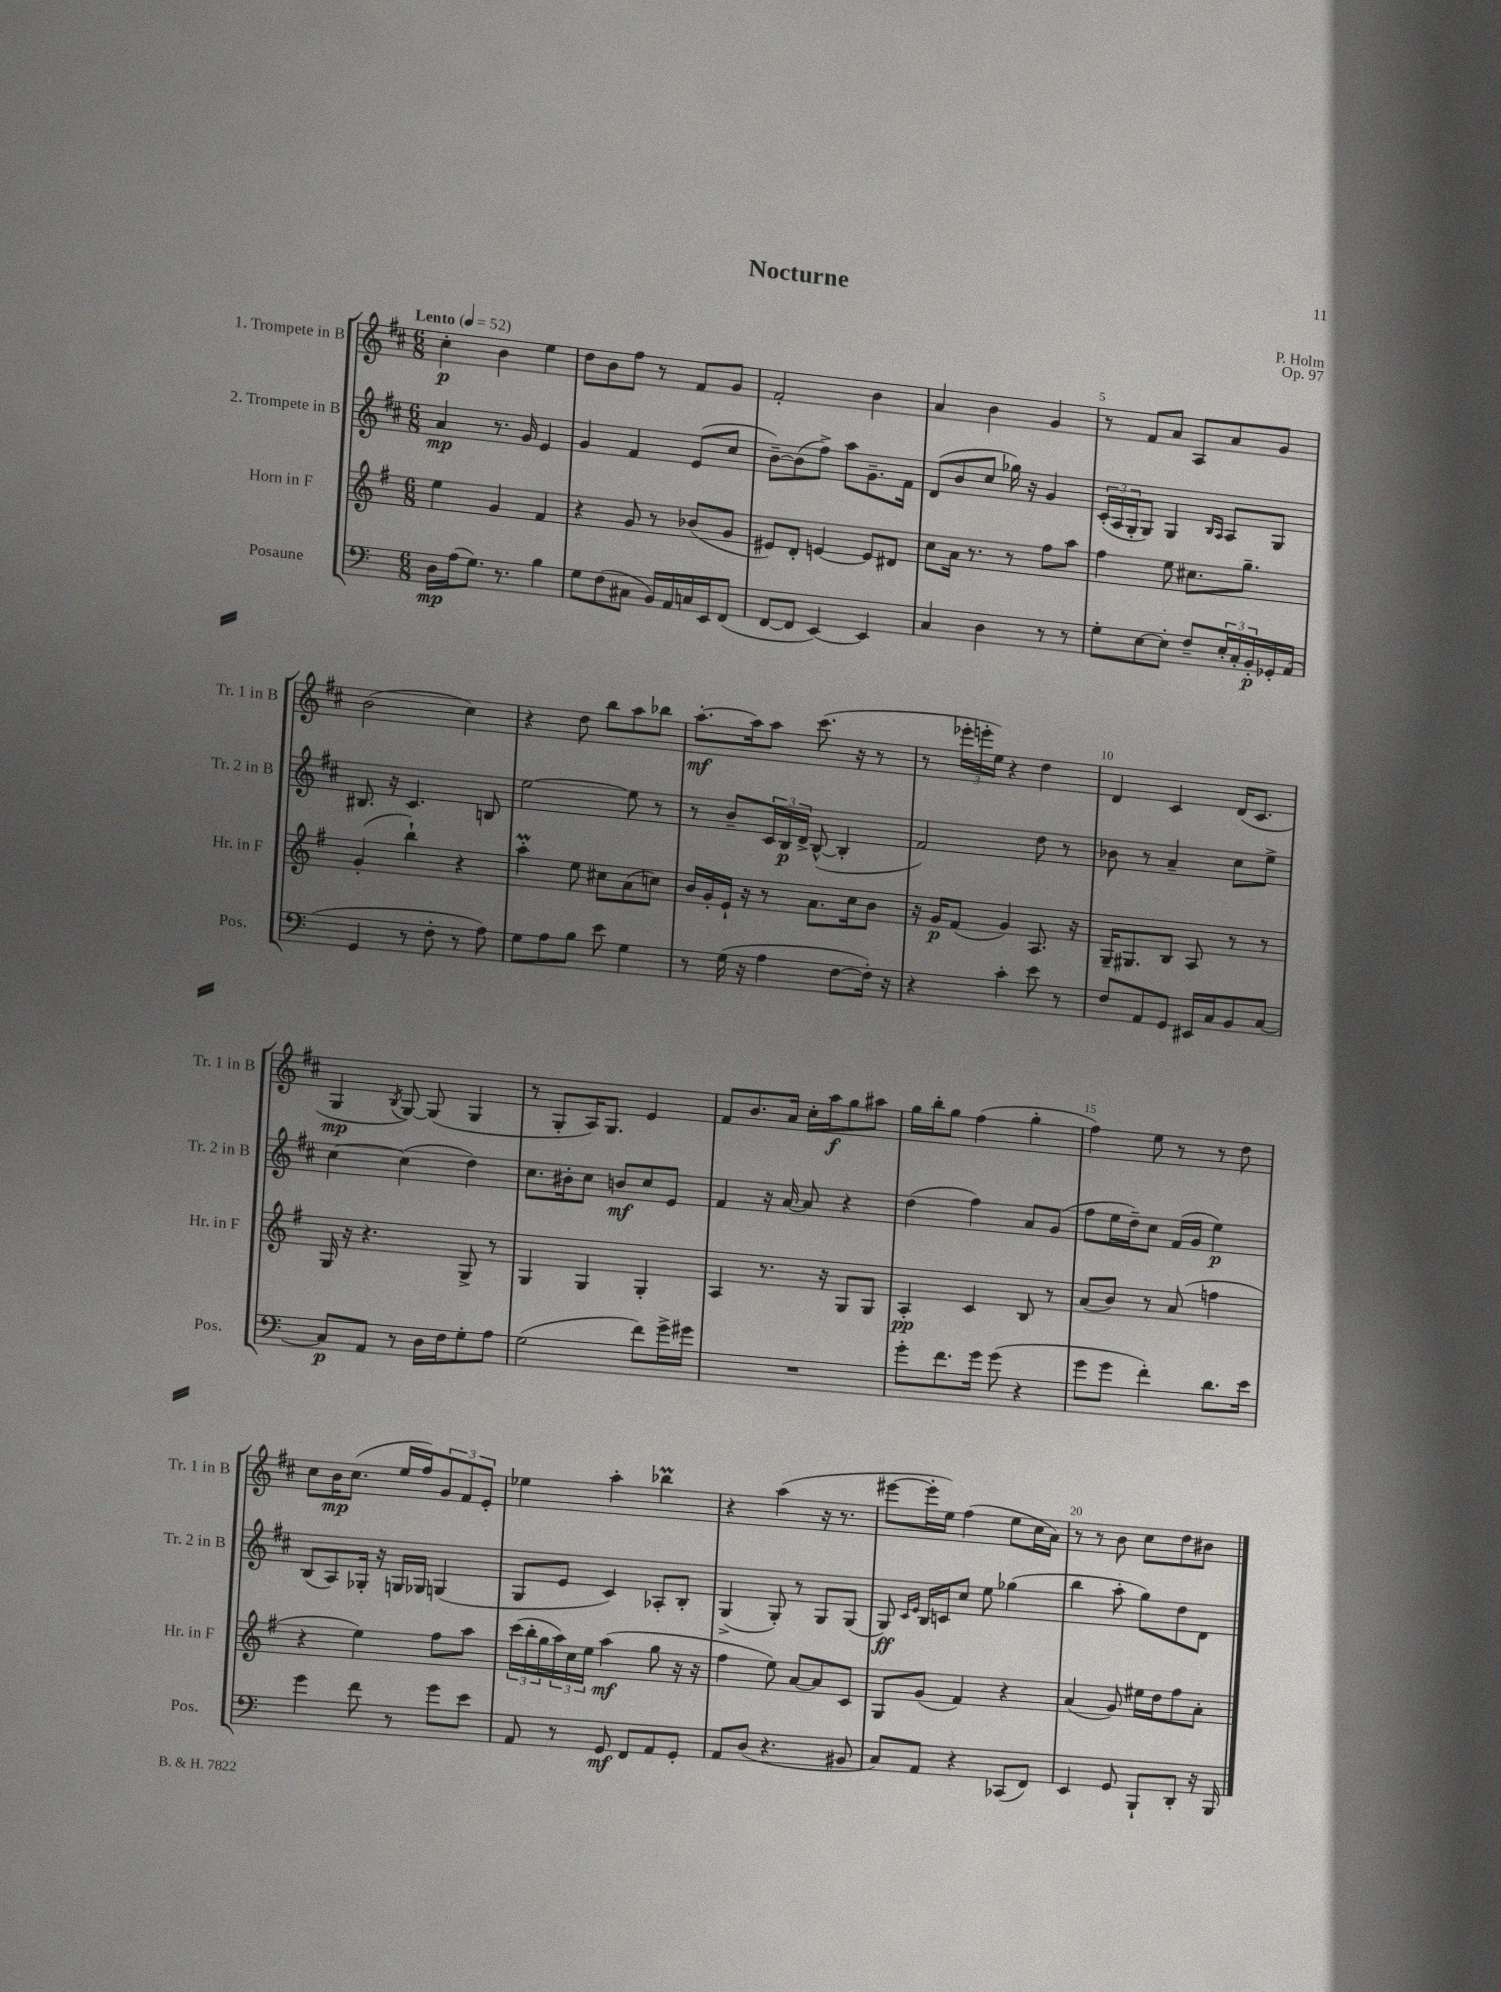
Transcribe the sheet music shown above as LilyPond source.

\header { title = "Nocturne" composer = "P. Holm" opus = "Op. 97" }
<<
\new StaffGroup <<
\new Staff = "s0" \with { instrumentName = "1. Trompete in B" shortInstrumentName = "Tr. 1 in B" } {
    \clef treble \key d \major \numericTimeSignature \time 6/8 \tempo "Lento" 4 = 52
    cis''4-.\p b'4 e''4 |
    d''8 b'8 fis''8 r8 fis'8 g'8 |
    fis'2-. b'4 |
    a'4 b'4 g'4 |
    r8 fis'8 a'8 a8 a'8 g'8 |
    b'2( cis''4) |
    r4 d''8 b''8 a''8 bes''8 |
    a''8.~-.\mf a''16 a''8 cis'''8.( r16 r8 |
    r8 \tuplet 3/2 { ees'''16-. e'''16-. e''16) } r4 d''4 |
    d'4 cis'4 d'16( cis'8. |
    g4\mp \acciaccatura { b8 } g8~) g8( g4 |
    r8 g8-. a16) g8. e'4 |
    fis'8 b'8. a'16 cis''16-. a''16\f g''8 ais''8 |
    g''16 b''16-. g''8 fis''4( g''4-. |
    fis''4) e''8 r8 r8 d''8 |
    cis''8 b'16\mp cis''8.( e''16 fis''16) \tuplet 3/2 { g'8 fis'8 e'8-. } |
    ees''4 a''4-. bes''4\prall |
    r4 a''4( r16 r8. |
    eis'''8~ eis'''16-. e''16) fis''4( e''8 cis''16 a'16) |
    r8 r8 b'8 cis''8 d''8 bis'8 \bar "|." |
}
\new Staff = "s1" \with { instrumentName = "2. Trompete in B" shortInstrumentName = "Tr. 2 in B" } {
    \clef treble \key d \major \numericTimeSignature \time 6/8
    a'4\mp r8. g'16 e'4 |
    g'4 fis'4 e'8( cis''8 |
    b'8~--) b'8( fis''8->) a''8 g'8.-- fis'16 |
    d'8( b'8 cis''8 ges''16) r16 g'4 |
    \tuplet 3/2 { cis'16-.( a16 g16-. } g8) g4 \grace { b16 a16 } a8 g8 |
    bis8. r16 cis'4. b8 |
    e''2~ e''8 r8 |
    r8 b'8-- \tuplet 3/2 { cis'16 b16\p d'16-> } b8~-^( b4-. |
    fis'2) d''8 r8 |
    bes'8 r8 a'4-- cis''8 e''8-> |
    cis''4~ cis''4( d''4) |
    cis''8. bis'16-. cis''8 b'8\mf cis''8 e'8 |
    fis'4 r16 a'16~ a'8 r4 |
    d''4( fis''4) a'8 g'8( |
    fis''8 e''16 d''16--) cis''8 fis'16( g'16 e''4\p) |
    b8( a8) ges16-. r16 g16 ges16 g4( |
    g8 e'8 cis'4) aes8-. b8-. |
    g4->( g8-.) r8 g8 g8( |
    g8\ff) \grace { cis'16 e'16 } b16 c'16 cis''8 e''8 ges''4( |
    b''4 a''8-. g''8) d''8 d'8 \bar "|." |
}
\new Staff = "s2" \with { instrumentName = "Horn in F" shortInstrumentName = "Hr. in F" } {
    \clef treble \key g \major \numericTimeSignature \time 6/8
    e''4 g'4 fis'4 |
    r4 g'8 r8 bes'8( g'8 |
    eis'8) d'8-. e'4~ e'8 dis'8 |
    c''8 a'16 r8. r8 fis''8 a''8 |
    fis''4 e''8 cis''8. g''8.-- |
    g'4-.( b''4-!) r4 |
    a''4-.\prall e''8 cis''8 a'8( c''8) |
    b'16 g'16-. e'16-! r16 r8 a'8. c''16 b'8 |
    r16 g'16\p fis'8( g'4) a8. r16 |
    g16-- gis8. b8 a8 r8 r8 |
    g16 r16 r4. g8-> r8 |
    g4 g4 g4-. |
    a4 r8. r16 g8 g8 |
    a4-.\pp c'4 b8 r8 |
    a'8( b'8) r8 a'8( f''4 |
    r4 e''4) fis''8 a''8 |
    \tuplet 3/2 { c'''16( b''16-. g''16 } \tuplet 3/2 { a''16) c''16 e''16 } a''4\mf( g''8 r16 r16 |
    fis''4 e''8) a'8~ a'8 c'8 |
    g8 g'8( fis'4) r4 |
    a'4( g'8) eis''16 d''16 fis''8 a'8-. \bar "|." |
}
\new Staff = "s3" \with { instrumentName = "Posaune" shortInstrumentName = "Pos." } {
    \clef bass \key c \major \numericTimeSignature \time 6/8
    d16\mp a16( g8.) r8. b4 |
    g8 f8( cis8 b,16) a,16 c16 e,16 f,8( |
    f,8~ f,8 e,4~) e,4 |
    c4 d4 r8 r8 |
    g8-. e8~ e8-. f8-- \tuplet 3/2 { e16-. c16-. b,16-.\p } ges,16-. a,16( |
    g,4 r8 f8-. r8 a8) |
    g8 a8 b8 e'8 g4 |
    r8 g16( r16 a4 f8~ f16-.) r16 |
    r4 c'4-. e'8 r8 |
    f8 a,8 g,8 eis,16 c16 b,8 c8~ |
    c8\p a,8 r8 d16 f16 g8-. a8 |
    g2( f'8) g'16-> gis'16 |
    R2. |
    g'8-. f'8. g'16 g'8( r4 |
    g'8 g'8 f'4-.) d'8. e'16 |
    g'4 f'8 r8 g'8 e'8 |
    a,8 r8 g,8\mf f,8 a,8 g,8-. |
    a,8 d8( r4. bis,8 |
    c8) a,8 r4 ces,8( f,8) |
    e,4 g,8 b,,8-! d,8-. r16 b,,16 \bar "|." |
}
>>
>>
\layout { \context { \Score \override BarNumber.break-visibility = ##(#f #t #t) barNumberVisibility = #(every-nth-bar-number-visible 5) } }
